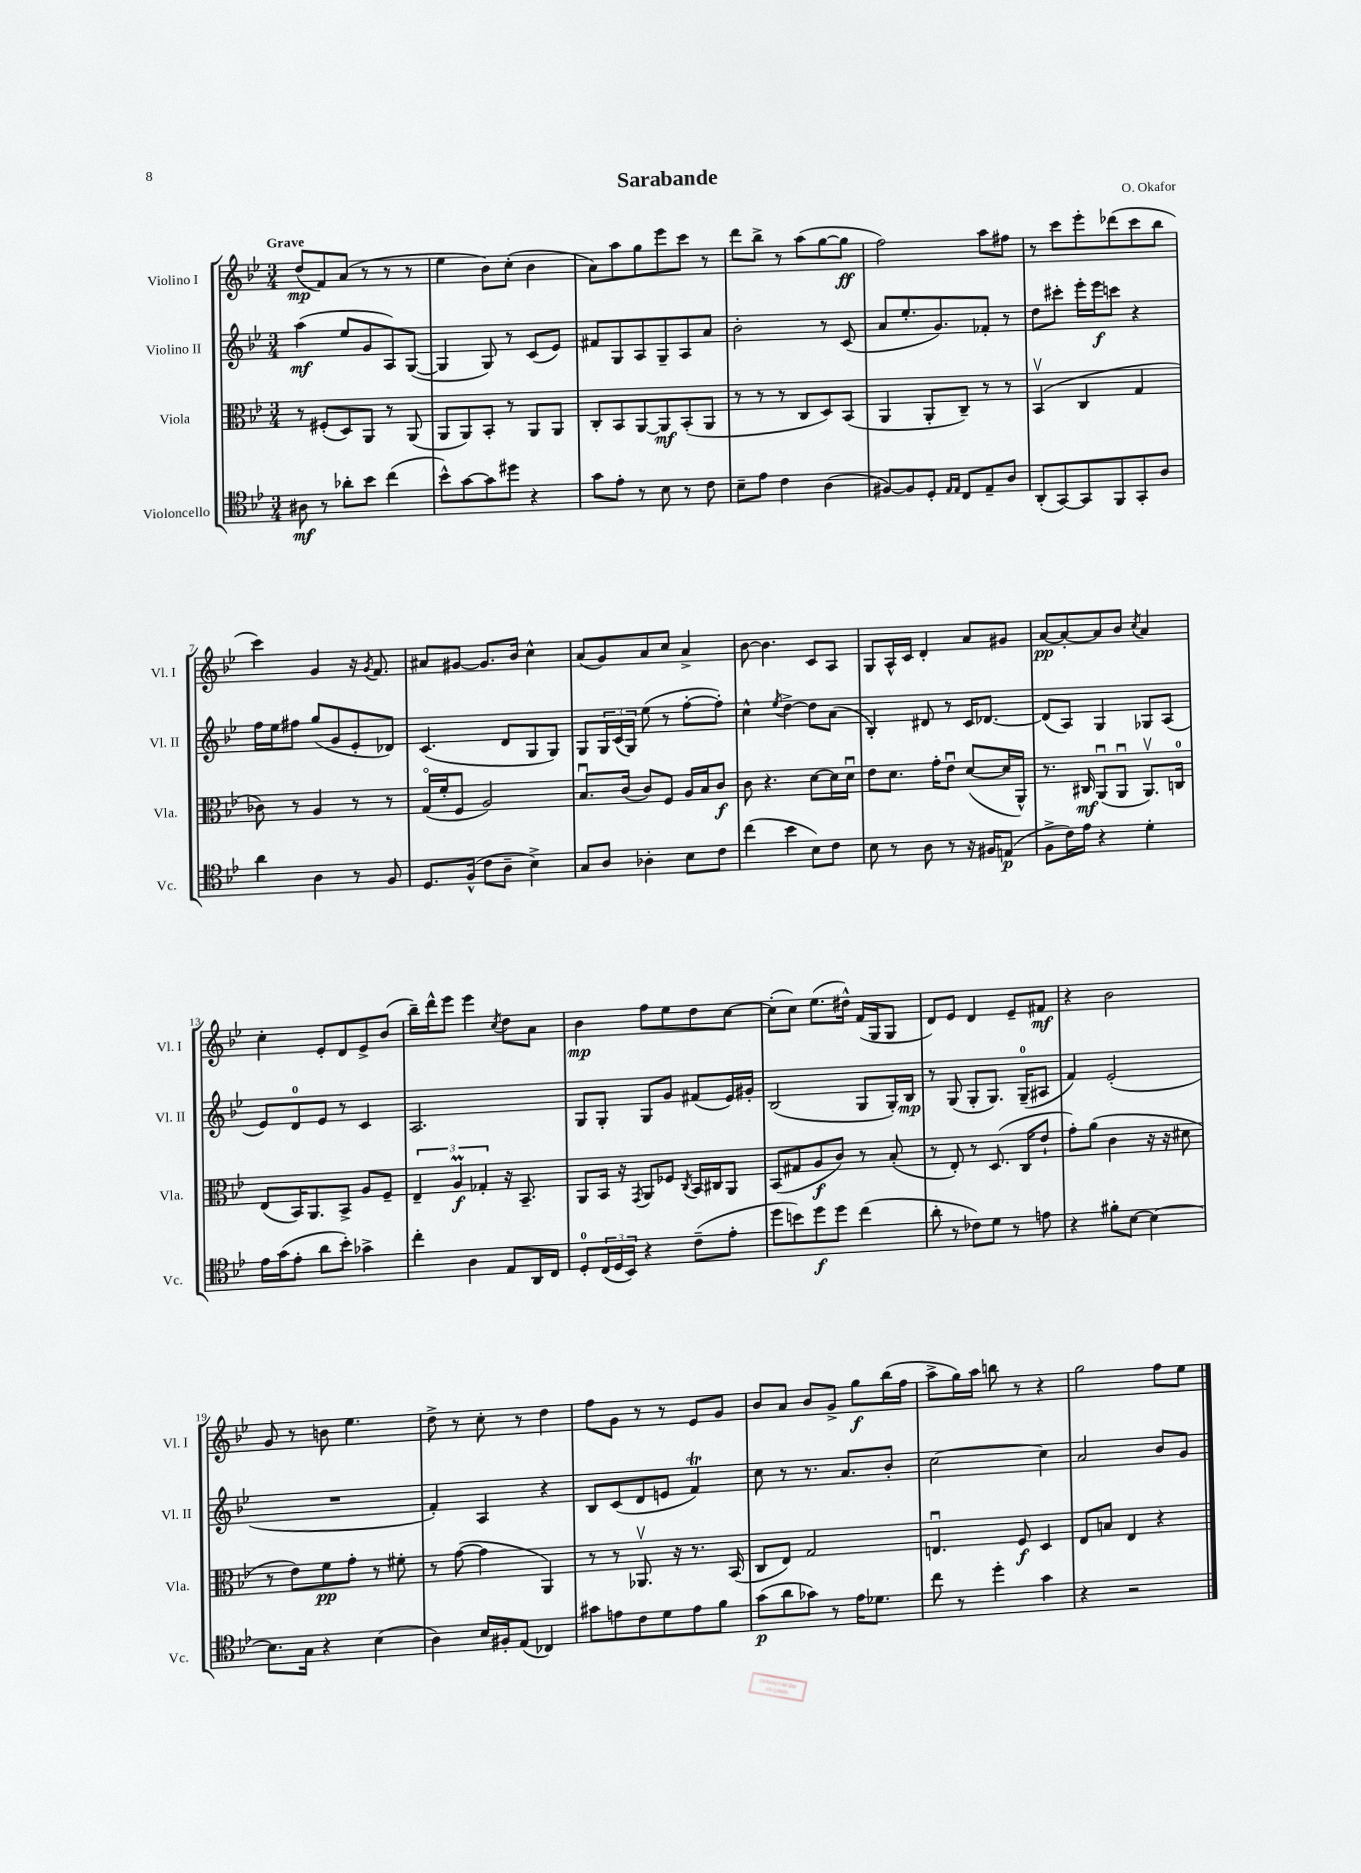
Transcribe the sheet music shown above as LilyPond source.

\header { title = "Sarabande" composer = "O. Okafor" }
<<
\new StaffGroup <<
\new Staff = "s0" \with { instrumentName = "Violino I" shortInstrumentName = "Vl. I" } {
    \clef treble \key bes \major \numericTimeSignature \time 3/4 \tempo "Grave"
    d''8\mp( f'8) a'8( r8 r8 r8 |
    ees''4 bes'8) c''8-.( bes'4 |
    a'8) a''8 g''8 ees'''8 c'''8 r8 |
    d'''8 bes''8-> r8 a''8( g''8~ g''8\ff |
    f''2) a''8 fis''8 |
    r8 c'''8 ees'''8-. des'''8( c'''8 bes''8 |
    c'''4) g'4 r16 \acciaccatura { g'8 } f'8. |
    ais'8 gis'8~ gis'8. bes'16 c''4-^ |
    a'8( g'8) a'8 c''8 a'4-> |
    bes'8~ bes'4. c'8 a8 |
    g8 a16-^ c'16 d'4-. a'8 gis'8 |
    a'8~\pp a'8~-. a'8 bes'8 \acciaccatura { c''8 } a'4 |
    c''4-. ees'8-. d'8 ees'8-> bes'8( |
    bes''16--) d'''16-^ ees'''8 ees'''4 \acciaccatura { c''8 } d''8 a'8 |
    bes'4\mp f''8 ees''8 d''8 c''8~ |
    c''8-.( c''8) ees''8.( dis''16-^) f'16( g16 g8 |
    d'8) ees'8 d'4 ees'8-- fis'8\mf |
    r4 bes'2 |
    g'8 r8 b'8 ees''4. |
    d''8-> r8 c''8-. r8 d''4 |
    f''8 g'8 r8 r8 ees'8 g'8 |
    bes'8 a'8 bes'8 g'8-> g''8\f bes''16( f''16 |
    a''8-> g''16) a''16 b''8 r8 r4 |
    g''2 f''8 ees''8 \bar "|." |
}
\new Staff = "s1" \with { instrumentName = "Violino II" shortInstrumentName = "Vl. II" } {
    \clef treble \key bes \major \numericTimeSignature \time 3/4
    a''4\mf( ees''8 g'8 a8) g8~( |
    g4 g8) r8 c'8( ees'8) |
    fis'8 g8 a8 g8-- a8 a'8 |
    bes'2-. r8 c'8( |
    a'8 ees''8.-. g'8.) fes'8-. r8 |
    d''8 cis'''8-. ees'''16-. ees'''16\f c'''8 r4 |
    f''16 ees''16 fis''8 g''8( g'8 ees'8-. des'8) |
    c'4.( d'8 g8 g8) |
    g8 \tuplet 3/2 { g16 c'16( g16) } ees''8( r8 f''8~-. f''8-.) |
    c''4-^ \acciaccatura { ees''8 } d''4~-> d''8 a'8( |
    bes4-.) dis'8 r8 c'16 des'8.~ |
    des'8( a8) g4 ges8 a8( |
    ees'8) d'8-0 ees'8 r8 c'4 |
    a2. |
    g8 g8-. g8 g'8 fis'8( ees'16) gis'16-. |
    bes2( g8 g16-.) bes16\mp |
    r8 g8( g8-. g8.) g16-0--( ais8 |
    f'4) ees'2-.( |
    R2. |
    f'4-.) a4 r4 |
    bes8 c'8( d'8 e'8 f'4\trill) |
    c''8 r8 r8. a'8. bes'8-. |
    c''2~ c''4 |
    a'2 bes'8 g'8 \bar "|." |
}
\new Staff = "s2" \with { instrumentName = "Viola" shortInstrumentName = "Vla." } {
    \clef alto \key bes \major \numericTimeSignature \time 3/4
    r8 fis8-.( d8) a,8 r8 a,8( |
    a,8 a,8) bes,8-. r8 a,8 a,8 |
    c8-. bes,8 a,8~ a,8\mf bes,8-.( a,8 |
    r8 r8 r8 c8 d8) bes,8( |
    a,4 a,8-. c8--) r8 r8 |
    bes,4\upbow( c4 g4 |
    ces'8) r8 a4 r8 r8 |
    g16\flageolet( f'16-. f8 a2) |
    bes8.\downbow c'16( c'8) f8 a16 bes16 c'8\f |
    c'8 r4. d'8~ d'16 d'16\downbow |
    ees'8 d'8. g'16-. ees'8\downbow d'8~( d'16 a,16-^) |
    r8. cis16\mf a,8\downbow( a,8\downbow a,8.\upbow) c16-0 |
    ees8( bes,16) a,8. bes,8-> a8 f8-- |
    \tuplet 3/2 { ees4-- a4\prall\f ges4-. } r16 bes,8.-- |
    a,8 bes,16 r16 \acciaccatura { g,8 } a,8 fes8 \acciaccatura { c8 } bes,16 cis16 a,8 |
    bes,8( gis8 a8\f c'8) r8 bes8-.( |
    r8 ees8-.) r8 d8.( c16 ees'8-! |
    g'8-.) a'8( c'4 r16 r16 dis'8 |
    r8 ees'8) f'8\pp g'8-. r8 fis'8-. |
    r8 g'8~( g'4 a,4) |
    r8 r8 aes,8.\upbow r16 r8. bes,16( |
    c8 ees8) g2 |
    e4.\downbow f8\f d4 |
    ees8 b8 ees4 r4 \bar "|." |
}
\new Staff = "s3" \with { instrumentName = "Violoncello" shortInstrumentName = "Vc." } {
    \clef tenor \key bes \major \numericTimeSignature \time 3/4
    ais8\mf r8 aes'8-. bes'8 c''4( |
    bes'8-^) g'8~ g'8 dis''8 r4 |
    g'8 ees'8-. r8 bes8 r8 c'8 |
    bes8-- ees'8 c'4 a4( |
    fis8~) fis8 d8-. \grace { ees16 ees16 } c8 ees8-- a8 |
    a,8-.( g,8~) g,8 f,8 g,8-. a8 |
    a'4 a4 r8 f8 |
    d8. f16-^( c'8 a8-- bes4->) |
    g8 a8 aes4-. bes8 c'8 |
    c''4( bes'4 bes8) c'8 |
    bes8 r8 a8 r8 r16 fis16 e8\p( |
    f8-> c'16) ees'16 r4 d'4-. |
    ees'16 g'16( ees'8-. a'8 bes'8-.) ges'4-> |
    c''4-. a4 ees8 a,16 c16 |
    d8-0-. \tuplet 3/2 { c16( d16 bes,16) } r4 c'8--( ees'8-. |
    d''8 b'8) d''8\f d''8 c''4( |
    a'8-. r8 ces'8) d'8 r8 e'8 |
    r4 fis'8-. bes8~ bes4~ |
    bes8. g16 r4 bes4( |
    a4) bes16 fis16-. ees8( ces4) |
    gis'8 e'8 c'8 d'8 e'8 f'8 |
    g'8\p( a'8 ges'8) r8 ees'16 des'8. |
    c''8 r8 d''4-. g'4 |
    r4 r2 \bar "|." |
}
>>
>>
